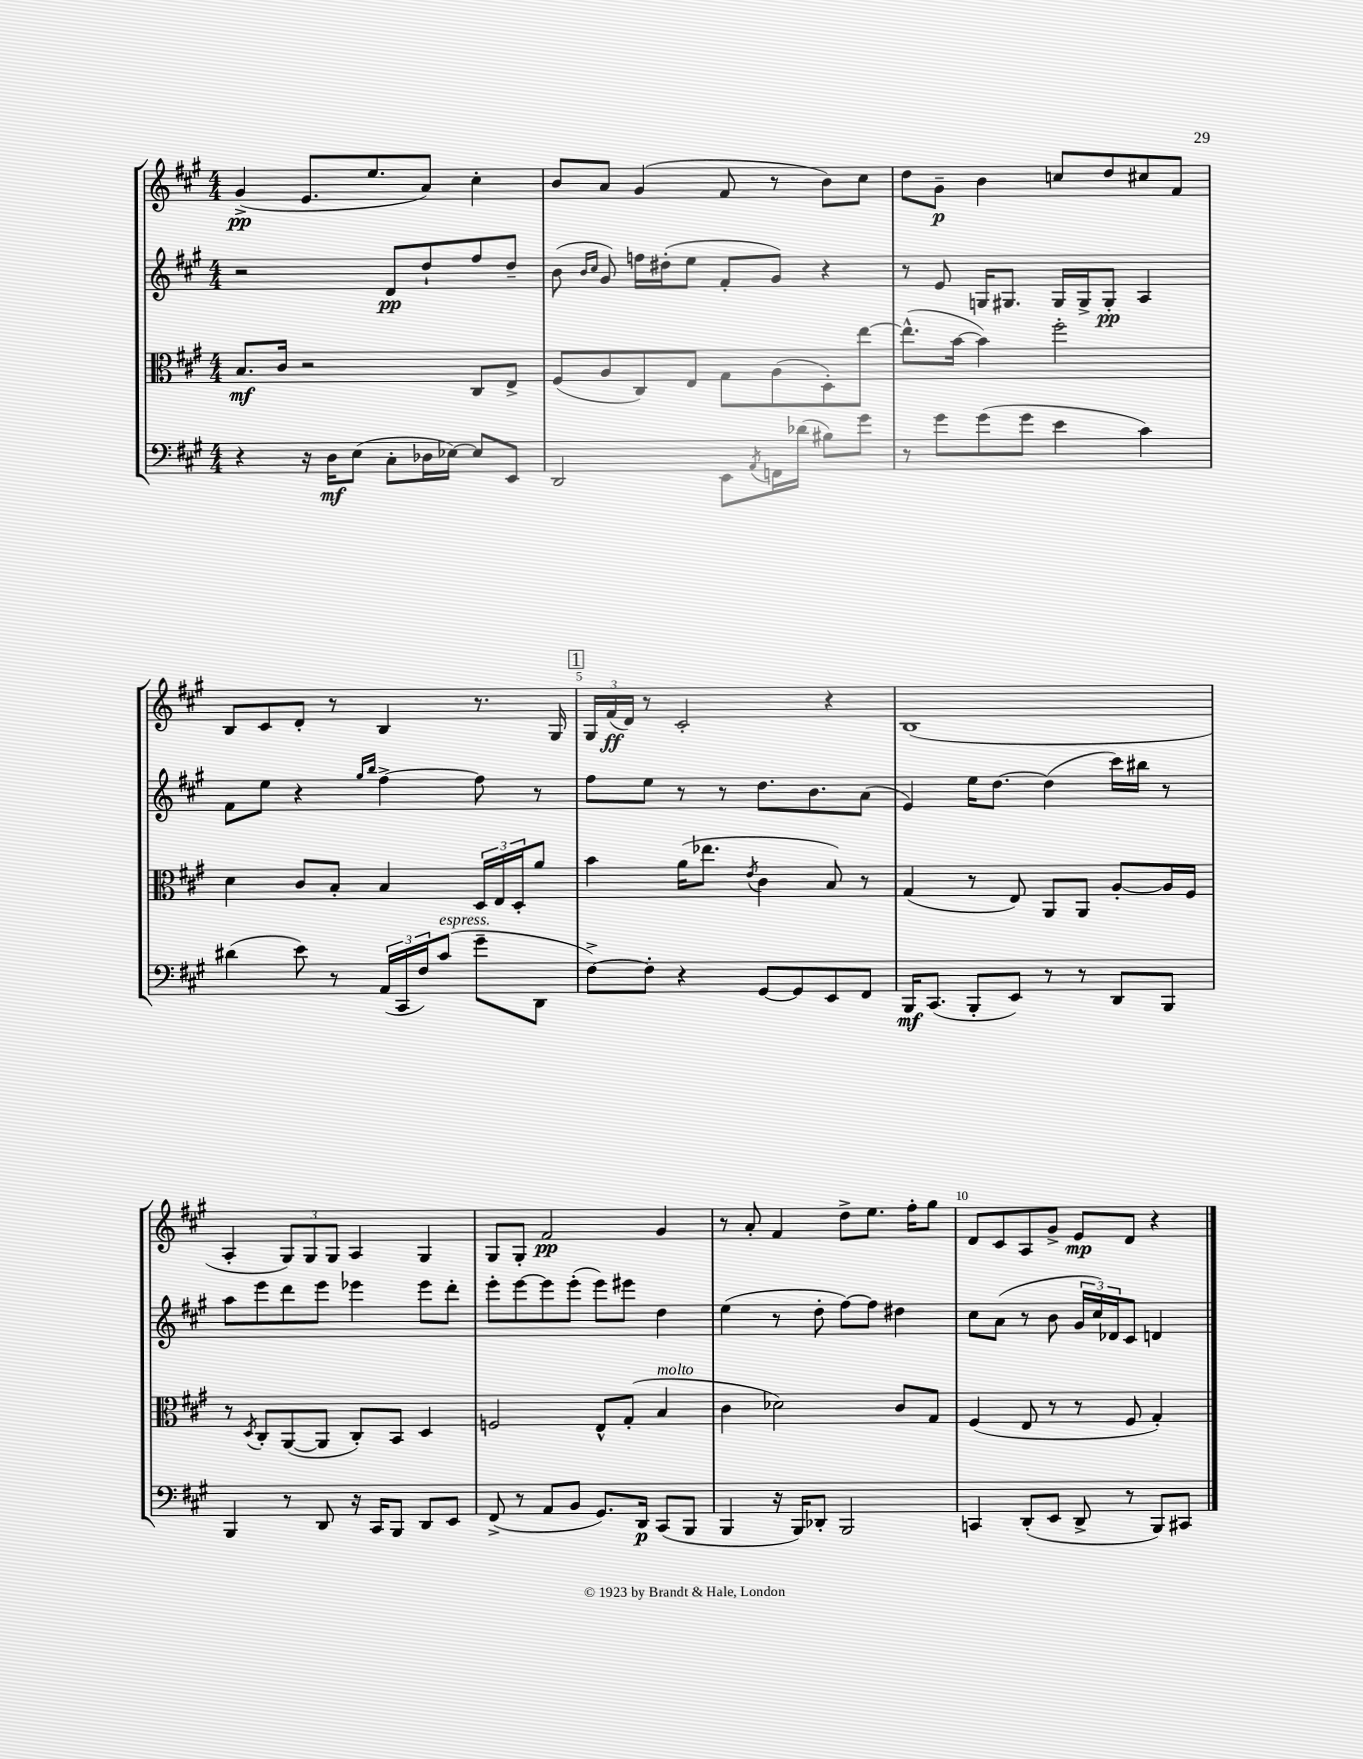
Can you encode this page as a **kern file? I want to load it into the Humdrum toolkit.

**kern	**dynam	**kern	**dynam	**kern	**dynam	**kern	**dynam
*part4	*part4	*part3	*part3	*part2	*part2	*part1	*part1
*staff4	*staff4	*staff3	*staff3	*staff2	*staff2	*staff1	*staff1
*clefF4	*	*clefC3	*	*clefG2	*	*clefG2	*
*k[f#c#g#]	*	*k[f#c#g#]	*	*k[f#c#g#]	*	*k[f#c#g#]	*
*M4/4	*	*M4/4	*	*M4/4	*	*M4/4	*
=1	=1	=1	=1	=1	=1	=1	=1
4r	.	8.B/L	mf	2r	.	(4g#^/	pp
.	.	16c#/Jk	.	.	.	.	.
16r	.	2r	.	.	.	8.e/L	.
16D\KL	mf	.	.	.	.	.	.
(8E\J	.	.	.	.	.	.	.
.	.	.	.	.	.	8.ee/	.
8C#'\L	.	.	.	8d/L	pp	.	.
16D-X\L	.	.	.	8dd`/	.	8a/J)	.
[16E-X\JJ)	.	.	.	.	.	.	.
8E-/L]	.	8C#/L	.	8ff#/	.	4cc#'\	.
8EE/J	.	8E^/J	.	8dd~/J	.	.	.
=2	=2	=2	=2	=2	=2	=2	=2
2DD/	.	(8F#/L	.	(8b\	.	8b/L	.
.	.	.	.	16qqb/LL	.	.	.
.	.	.	.	16qqcc#/JJ	.	.	.
.	.	8A/	.	8g#/)	.	8a/J	.
.	.	8C#/)	.	16ffn\LL	.	(4g#/	.
.	.	.	.	(16dd#X'\J	.	.	.
.	.	8E/J	.	8ee\J	.	.	.
8EE\L	.	8G#\L	.	8f#'/L	.	8f#/	.
8qAA/	.	.	.	.	.	.	.
16FFn\L	.	(8A\	.	8g#/J)	.	8r	.
(16d-X\JJ	.	.	.	.	.	.	.
8B#X\L)	.	8D'\)	.	4r	.	8b\L)	.
8g#\J	.	[8ee\J	.	.	.	8cc#\J	.
=3	=3	=3	=3	=3	=3	=3	=3
8r	.	(8.ee^^\L]	.	8r	.	8dd\L	.
8g#\L	.	.	.	8e/	.	8g#~\J	p
.	.	[16b\Jk	.	.	.	.	.
(8g#\	.	4b\])	.	16Gn/KL	.	4b\	.
.	.	.	.	8.G#X/J	.	.	.
8g#\J	.	.	.	.	.	.	.
4e\	.	2ff#'\	.	16G#/LL	.	8ccn/L	.
.	.	.	.	16G#^/J	.	.	.
.	.	.	.	8G#'/J	pp	8dd/	.
4c#\)	.	.	.	4A/	.	8cc#X/	.
.	.	.	.	.	.	8f#/J	.
!!LO:LB:g=z
=4	=4	=4	=4	=4	=4	=4	=4
(4d#X\	.	4d\	.	8f#\L	.	8B/L	.
.	.	.	.	8ee\J	.	8c#/	.
8e\)	.	8c#/L	.	4r	.	8d'/J	.
8r	.	8B'/J	.	.	.	8r	.
.	.	.	.	16qqgg#/LL	.	.	.
.	.	.	.	16qqbb/JJ	.	.	.
(24AA/LL	.	4B/	.	[4ff#^\	.	4B/	.
24CC#/	.	.	.	.	.	.	.
24F#/J)	.	.	.	.	.	.	.
!LO:TX:a:i:t=espress.	!	!	!	!	!	!	!
(8c#/J	.	.	.	.	.	.	.
8g#~\L	.	24D/LL	.	8ff#\]	.	8.r	.
.	.	24E/	.	.	.	.	.
.	.	24D'/J	.	.	.	.	.
8DD\J	.	8a/J	.	8r	.	.	.
.	.	.	.	.	.	16G#/	.
!!LO:REH:place=s1:t=1
=5	=5	=5	=5	=5	=5	=5	=5
[8F#^\L)	.	4b\	.	8ff#\L	.	24G#/LL	.
.	.	.	.	.	.	(24f#/	ff
.	.	.	.	.	.	24d/JJ)	.
8F#'\J]	.	.	.	8ee\J	.	8r	.
4r	.	(16a\KL	.	8r	.	2c#'/	.
.	.	8.ee-X\J	.	.	.	.	.
.	.	.	.	8r	.	.	.
.	.	8qe/	.	.	.	.	.
[8GG#/L	.	4c#\	.	8.dd\L	.	.	.
8GG#/]	.	.	.	.	.	.	.
.	.	.	.	8.b\	.	.	.
8EE/	.	8B/)	.	.	.	4r	.
8FF#/J	.	8r	.	(8a\J	.	.	.
=6	=6	=6	=6	=6	=6	=6	=6
16BBB/KL	mf	(4G#/	.	4e/)	.	(1B	.
(8.CC#/J	.	.	.	.	.	.	.
8BBB'/L	.	8r	.	16ee\KL	.	.	.
.	.	.	.	[8.dd\J	.	.	.
8EE/J)	.	8E/)	.	.	.	.	.
8r	.	8AA/L	.	(4dd\]	.	.	.
8r	.	8AA/J	.	.	.	.	.
8DD/L	.	[8A'/L	.	16ccc#\LL)	.	.	.
.	.	.	.	16bb#X\JJ	.	.	.
8BBB/J	.	16A/L]	.	8r	.	.	.
.	.	16F#/JJ	.	.	.	.	.
!!LO:LB:g=z
=7	=7	=7	=7	=7	=7	=7	=7
4BBB/	.	8r	.	8aa\L	.	4A'/	.
.	.	8qD/	.	.	.	.	.
.	.	8C#'/L	.	8eee\	.	.	.
8r	.	([8AA/	.	8ddd\	.	12G#/L)	.
.	.	.	.	.	.	12G#/	.
8DD/	.	8AA/J]	.	8eee\J	.	.	.
.	.	.	.	.	.	12G#/J	.
16r	.	8C#'/L)	.	4eee-X\	.	4A/	.
16CC#/KL	.	.	.	.	.	.	.
8BBB/J	.	8BB/J	.	.	.	.	.
8DD/L	.	4D/	.	8eee-\L	.	4G#/	.
8EE/J	.	.	.	8ddd'\J	.	.	.
=8	=8	=8	=8	=8	=8	=8	=8
(8FF#^/	.	2Fn/	.	8eee'\L	.	8G#/L	.
8r	.	.	.	[8eee\	.	8G#'/J	.
8AA/L	.	.	.	8eee\]	.	2f#/	pp
8BB/J	.	.	.	(8eee'\J	.	.	.
8.GG#/L)	.	8E^^/L	.	8eee\L)	.	.	.
.	.	(8G#'/J	.	8eee#X\J	.	.	.
16DD/Jk	p	.	.	.	.	.	.
!	!	!LO:TX:a:i:t=molto	!	!	!	!	!
(8CC#/L	.	4B/	.	4dd\	.	4g#/	.
8BBB/J	.	.	.	.	.	.	.
=9	=9	=9	=9	=9	=9	=9	=9
4BBB/	.	4c#\	.	(4ee\	.	8r	.
.	.	.	.	.	.	8a'/	.
16r	.	2d-X\)	.	8r	.	4f#/	.
16BBB/KL)	.	.	.	.	.	.	.
8DD-X'/J	.	.	.	8dd'\	.	.	.
2BBB/	.	.	.	[8ff#\L)	.	8dd^\L	.
.	.	.	.	8ff#\J]	.	8.ee\J	.
.	.	8c#/L	.	4dd#X\	.	.	.
.	.	.	.	.	.	16ff#'\KL	.
.	.	8G#/J	.	.	.	8gg#\J	.
=10	=10	=10	=10	=10	=10	=10	=10
4CCn/	.	(4F#/	.	8cc#\L	.	8d/L	.
.	.	.	.	(8a\J	.	8c#/	.
(8DD'/L	.	8E/	.	8r	.	8A/	.
8EE/J	.	8r	.	8b\	.	8g#^/J	.
8DD^/	.	8r	.	24g#/LL	.	8e/L	mp
.	.	.	.	24cc#/)	.	.	.
.	.	.	.	24d-X/J	.	.	.
8r	.	8F#/	.	8c#/J	.	8d/J	.
8BBB/L)	.	4G#'/)	.	4dn/	.	4r	.
8CC#X/J	.	.	.	.	.	.	.
==	==	==	==	==	==	==	==
*-	*-	*-	*-	*-	*-	*-	*-
